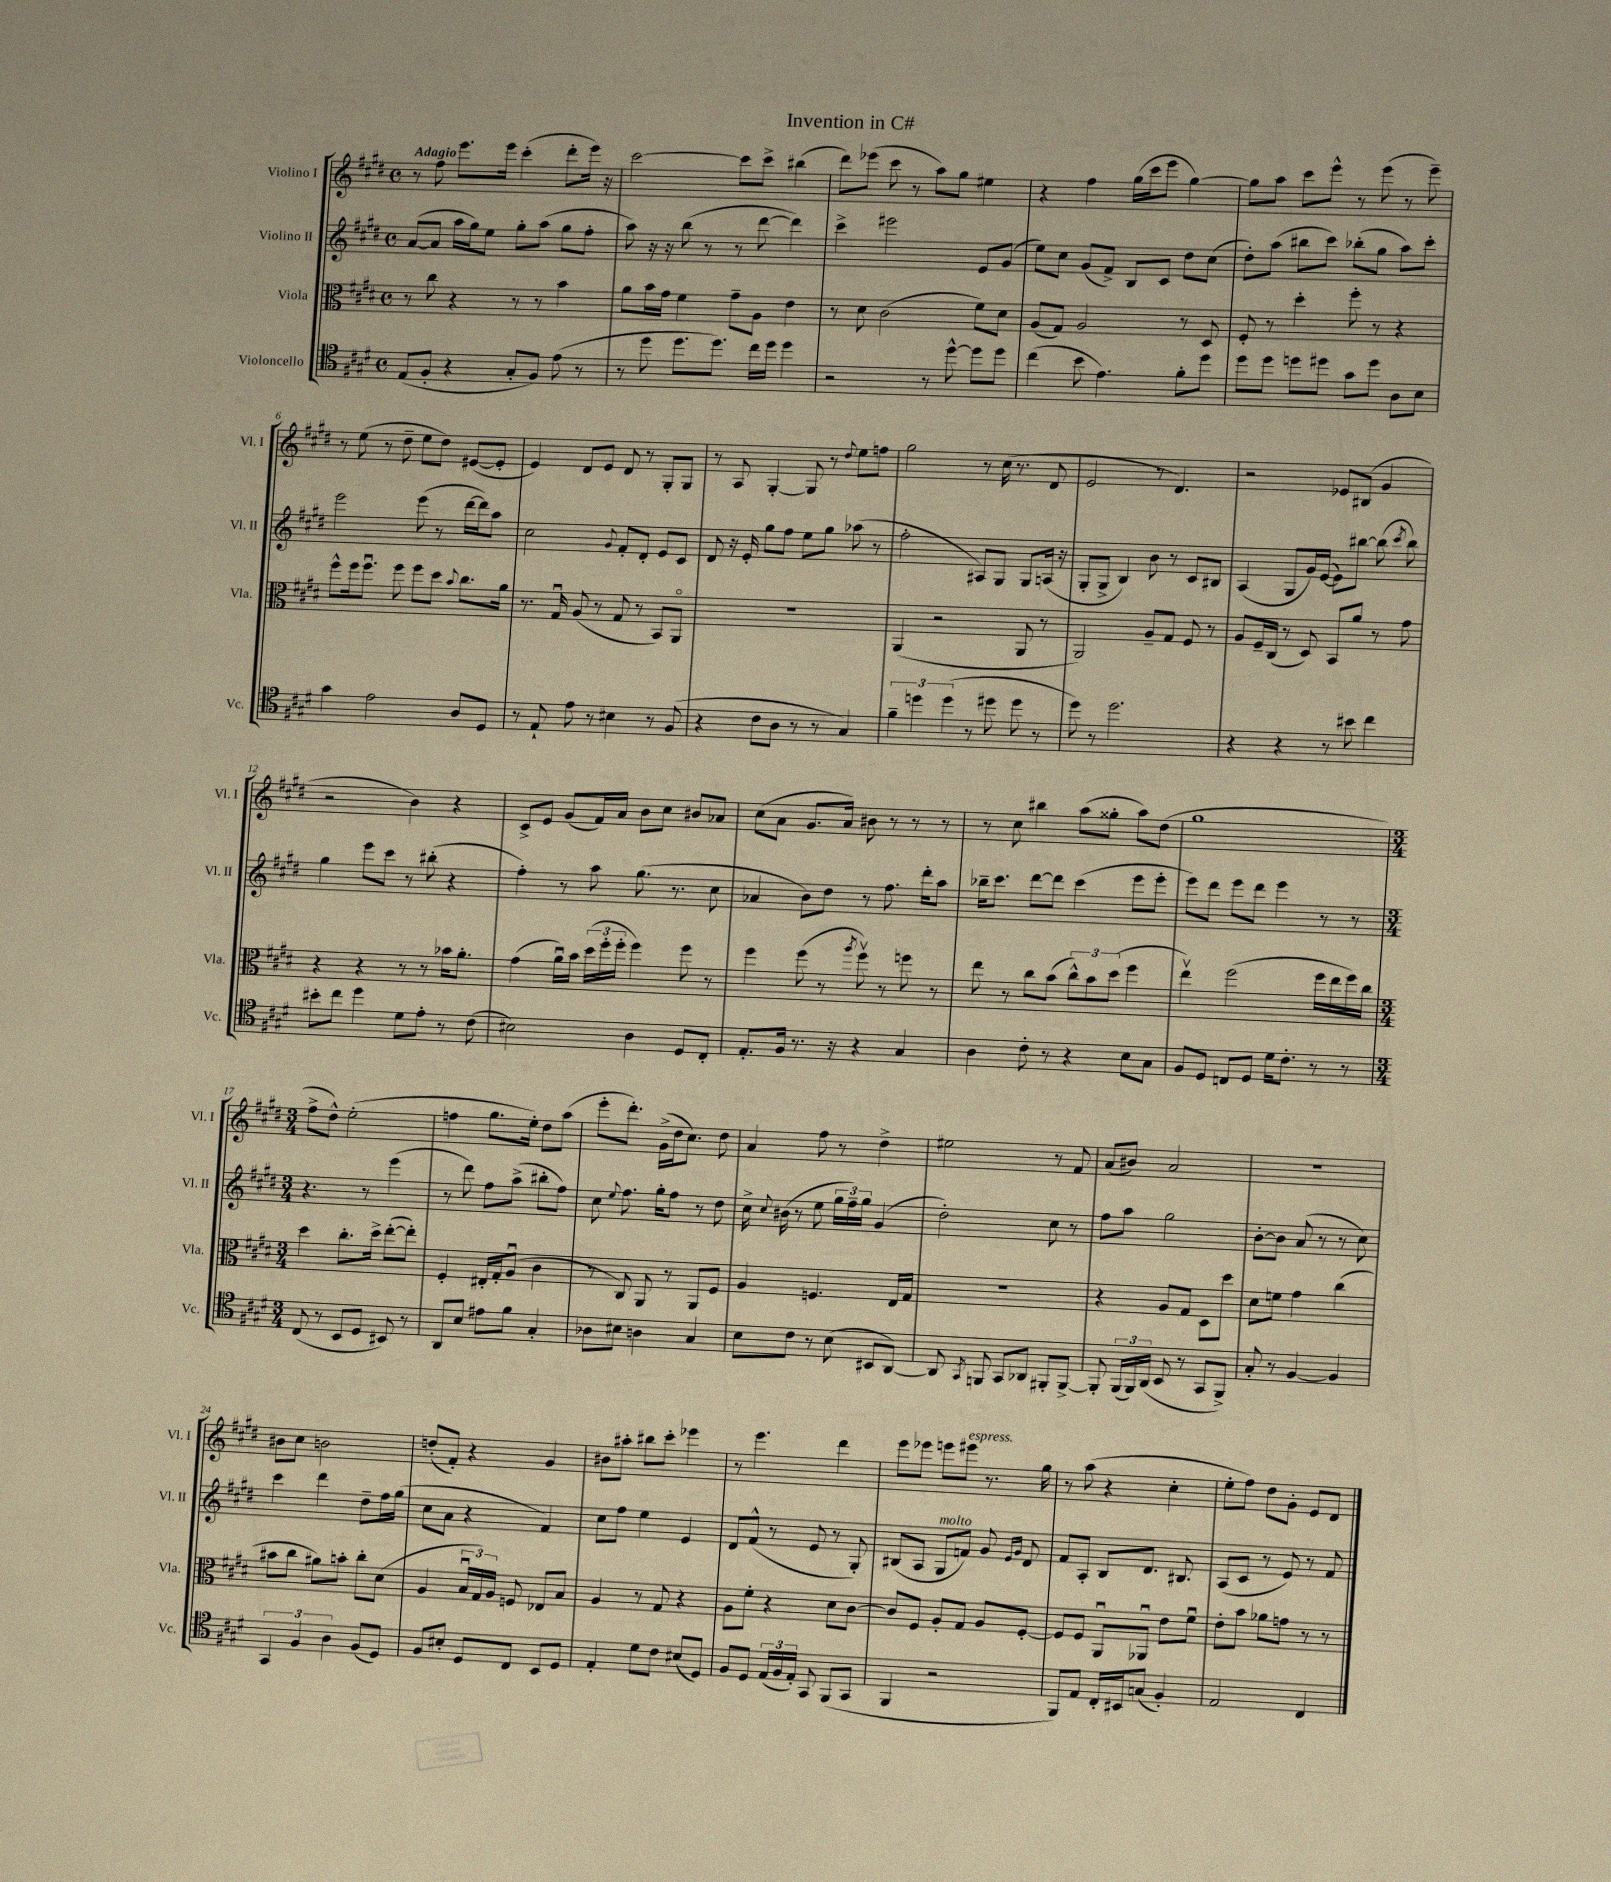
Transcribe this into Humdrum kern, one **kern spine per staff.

**kern	**kern	**kern	**kern
*part4	*part3	*part2	*part1
*staff4	*staff3	*staff2	*staff1
*I"Violoncello	*I"Viola	*I"Violino II	*I"Violino I
*I'Vc.	*I'Vla.	*I'Vl. II	*I'Vl. I
*clefC4	*clefC3	*clefG2	*clefG2
*k[f#c#g#d#]	*k[f#c#g#d#]	*k[f#c#g#d#]	*k[f#c#g#d#]
*M4/4	*M4/4	*M4/4	*M4/4
*met(c)	*met(c)	*met(c)	*met(c)
=1	=1	=1	=1
!	!	!	!LO:TX:a:B:t=Adagio
(8E/L	8r	([8a/L	8r
8F#'/J	8cc#\	8a/J]	8ff#\
4r	4r	16aa\LL	8.eee\L
.	.	16gg#\J)	.
.	.	8ee\J	.
.	.	.	16eee\Jk
8G#'/L	8r	8gg#'\L	(4ccc#'\
8F#/J)	8r	(8aa\J	.
(8e\	4b\	8gg#\L	8ddd#'\L
8r	.	8ff#'\J	16eee\Jk)
.	.	.	16r
=2	=2	=2	=2
8r	8a\L	8aa\)	[2ccc#\
8dd#\	16b\L	16r	.
.	16g#\JJ	16r	.
8.dd#\L	4f#\	(8bb\	.
.	.	8r	.
8.dd#\J)	.	.	.
.	8g#~\L	8r	8ccc#\L]
16cc#\LL	8A\J	[8ddd#\	8ccc#^\J
16dd#\JJ	.	.	.
4dd#\	4e\	4ddd#\])	(4bb#X\
=3	=3	=3	=3
2r	8r	4ccc#^\	8ddd#\L)
.	8d#\	.	(8eee-X\J
.	(2c#\	2eee#X\	8ccc#\
.	.	.	8r
8r	.	.	8aa\L)
[8dd#^^\	.	.	8gg#\J
8dd#\L]	8f#\L)	8e/L	4ee#X\
8dd#\J	8d#\J	(8g#/J	.
=4	=4	=4	=4
(4cc#\	(8A/L	8ee\L)	4r
.	8G#/J)	8cc#\J	.
8b\	2A/	(8g#/L	4ff#\
4.e\)	.	8f#^/J)	.
.	.	8B/L	(16gg#\LL
.	.	.	16ccc#\J
.	.	8c#/J	8eee\J
8f#'\L	8r	8dd#\L	[4gg#\)
8dd#\J	8D#/	(8cc#\J	.
=5	=5	=5	=5
8dd#\L	8F#'/	8dd#'\L)	8gg#\L]
8dd#\J	8r	(8aa\J	8aa\J
8ddn\L	4dd#'\	8bb#X\L	8ccc#\L
8dd#X\J	.	8ccc#\J)	8eee^^\J
8g#\L	8ff#'\	(8bb-X'\L	8r
8dd#\J	8r	8gg#\J	(8eee\
8A\L	4r	8aa\L)	8r
8B\J	.	8ccc#'\J	8eee~\)
!!LO:LB:g=z
=6	=6	=6	=6
4g#\	8ff#^^\L	2eee\	8r
.	16ff#\k	.	(8ee\
.	8.ff#u\J	.	.
2e\	.	.	8r
.	8ff#\	.	8dd#~\
.	8ff#\L	(8eee\	8ee\L
.	8dd#\J	8r	8dd#\J)
.	8qqb/	.	.
8A/L	8.cc#\L	[16ddd#\LL	([8e#X/L
.	.	16ddd#\J])	.
8D#/J	.	8aa\J	8e#'/J]
.	16a\Jk	.	.
=7	=7	=7	=7
8r	8.r	2cc#\	4e/)
8E`/	.	.	.
.	16G#u/	.	.
8e\	(8A/	.	8d#/L
8r	8r	.	8e/J
.	.	8qqg#/	.
4B#X\	8G#/	8f#'/L	8d#/
.	8r	8d#'/J	8r
8r	8BB/L)	8e/L	8G#'/L
(8F#/	8AA/J	8c#/J	8G#/J
=8	=8	=8	=8
4r	1r	8d#/	8r
.	.	16r	8A/
.	.	16e'/	.
8c#\L	.	8gg#\L	[4G#'/
8A\J	.	8ff#\J	.
8r	.	8ee\L	8G#/]
8r	.	8gg#\J	8r
.	.	.	8qqdd#/
4G#/)	.	(8aa-X\	8ee\L
.	.	8r	8ffn\J
=9	=9	=9	=9
6f#~\	(4AA/	2ff#'\	2gg#\
6ddn\	.	.	.
.	2r	.	.
(6dd\	.	.	.
8r	.	8A#X/L)	8r
8dd#X\	.	8G#/J	(16cc#\
.	.	.	8.r
8dd#\	8AA/	8G#/L	.
8r	8r	(16An/Jk	8d#/
.	.	16r	.
=10	=10	=10	=10
8dd#\)	2AA/)	8G#'/L	2e/
8r	.	8G#^/J	.
2.dd#\	.	4B/)	.
.	8A~/L	8b\	8r
.	8G#/J	8r	4.d#/)
.	8F#/	8c#/L	.
.	8r	8B#X/J	.
=11	=11	=11	=11
4r	8A/L	(4A/	2r
.	16F#~/L	.	.
.	(16C#/JJ	.	.
4r	8r	8G#/L	.
.	8D#/)	16g#/L)	.
.	.	([16e/JJ	.
8r	8BB/L	8e\L])	8e-X/L
8b#X\	8a/J	[8bb#X\J	(8B#X/J
4cc#\	8r	(8bb#\]	4g#/
.	.	8qccc#/	.
.	8g#\	8bb#\)	.
!!LO:LB:g=z
=12	=12	=12	=12
8b#X'\L	4r	4gg#\	2r
8cc#\J	.	.	.
4dd#\	4r	8eee\L	.
.	.	8ccc#\J	.
8d#\L	8r	8r	4b\)
8e'\J	8r	(8bb#X'\	.
8r	16b-X\KL	4r	4r
.	8.a'\J	.	.
(8c#\	.	.	.
=13	=13	=13	=13
2B#X\)	(4g#\	4ff#'\)	8c#^/L
.	.	.	8e/J
.	16au\LL)	8r	(8g#/L
.	16b\JJ	.	.
.	(24dd#\LL	8aa\	16f#/L)
.	24ff#'\	.	.
.	.	.	16a/JJ
.	24ff#'\JJ	.	.
4A\	4ff#\)	(8.gg#\	8b\L
.	.	.	8cc#\J
.	.	8.r	.
8D#/L	8ff#\	.	8b#X/L
8C#'/J	8r	8cc#\	8a-X/J
=14	=14	=14	=14
8.E'/L	4ff#\	4a-X/	(8cc#\L
.	.	.	8a\J
16F#/Jk	.	.	.
8.r	(8ff#\	8b\L)	8.g#/L
.	8r	8dd#\J	.
16r	.	.	16a/Jk)
.	8qaa/	.	.
4r	8ff#v\)	8r	8b#X\
.	8r	8.ff#\	8r
4G#/	8ffn\	.	8r
.	.	16ddd#'\KL	.
.	8r	8aa\J	8r
=15	=15	=15	=15
4A\	8ee\	16bb-X~\KL	8r
.	.	8.ccc#\J	.
.	8r	.	8cc#\
8c#'\	8cc#\L	[8ddd#\L	4bb#X\
8r	(8b\J	8ddd#\J]	.
4r	12cc#^^\L)	(4ccc#\	(8aa\L
.	12b\	.	.
.	.	.	8gg##X'\J
.	(12dd#\J	.	.
8B\L	4ff#\	8eee\L	8aa\L)
8G#\J	.	8eee'\J	(8dd#\J
=16	=16	=16	=16
8F#/L	4eev\)	8eee\L)	1gg#
8D#/J	.	8ddd#\J	.
8Cn/L	(2ff#\	8eee\L	.
8D#/J	.	8ddd#\J	.
16d#\KL	.	4eee\	.
8.c#'\J	.	.	.
8r	16ff#\LL	8r	.
.	16ee\	.	.
8r	16ff#\)	8r	.
.	16cc#\JJ	.	.
!!LO:LB:g=z
=17	=17	=17	=17
*M3/4	*M3/4	*M3/4	*M3/4
(8C#/	4dd#\	4.r	8ff#^\L
8r	.	.	8dd#^^\J)
8BB/L	8.cc#'\L	.	(2ee'\
8D#/J	.	8r	.
.	16dd#^\Jk	.	.
8BB#X/)	([8ee'\L	(4eee\	.
8r	8ee'\J])	.	.
=18	=18	=18	=18
8AA/L	4F#'/	8r	4ffn\
8B/J	.	8ddd#\)	.
8e#X\L	16E#X'/LL	8ff#\L	8.gg#\L
.	16G#'/J	.	.
8f#\J	(8Au/J	(8aa^\J	.
.	.	.	16ee'\Jk)
4G#'/	4c#\	8bb#X'\L	8dd#\L
.	.	8ff#\J)	(8aa\J
=19	=19	=19	=19
8A-X\L	8r	8cc#\	8eee'\L
.	.	8qqee/	.
8B#X\J	8C#/)	8.ff#\	8.ddd#'\J)
4An\	8AA/	.	.
.	.	16gg#'\KL	(16g#^\LL
.	8r	8ff#\J	16dd#\J
.	.	.	8.cc#\J)
4G#/	8AA/L	8r	.
.	8F#/J	8dd#\	8dd#\
=20	=20	=20	=20
8B\L	4A/	16cc#^\	4a/
.	.	8qqcc#/	.
.	.	(16b#X\	.
8c#\J	.	8r	.
8r	4.Fn/	8ee\	8ff#\
(8B\	.	24gg#\LL	8r
.	.	24ff#~\)	.
.	.	24gg#\JJ	.
8BB#X/L	.	(4g#/	4dd#^\
[8AA/J)	16E/LL	.	.
.	16G#/JJ	.	.
=21	=21	=21	=21
8AA/]	2.r	2dd#'\)	2ee#X\
8qGG#/	.	.	.
8FFn/	.	.	.
8GG#/L	.	.	.
8AA-X/J	.	.	.
8FF#X'/L	.	8cc#\	8r
[8FF#^/J	.	8r	8f#/
=22	=22	=22	=22
8FF#'/]	4r	8ff#\L	(8a/L
(24FF#/LL	.	8aa\J	8b#X/J)
24FF#/)	.	.	.
(24AA/JJ	.	.	.
8BB/	8A/L	2gg#\	2a/
8r	8G#/J	.	.
8GG#/L	8D#\L	.	.
8FF#^/J)	8dd#\J	.	.
=23	=23	=23	=23
8G#'/	8d#\L	[8b'\L	2.r
8r	8fn\J	8b\J]	.
[4F#/	4g#\	(8a/	.
.	.	8r	.
4F#/]	(4cc#\	8r	.
.	.	8cc#\)	.
!!LO:LB:g=z
=24	=24	=24	=24
6GG#/	8b#X\L	4ccc#\	8b#X\L
.	8cc#\J	.	8cc#\J
6F#/	.	.	.
.	8a#X\L)	4ddd#\	2bn\
6A\	.	.	.
.	8bn'\J	.	.
(8F#/L	8cc#'\L	8dd#~\L	.
8D#/J)	(8d#\J	16ff#\L	.
.	.	(16gg#\JJ	.
=25	=25	=25	=25
8F#/L	4A/	8cc#\L	(8ddn'/L
8B#X'/J	.	8a\J	8f#'/J)
8D#/L	24Bu/LL	4r	4r
.	24G#/)	.	.
.	24A/JJ	.	.
8C#/J	8Fn/	.	.
8BB/L	8E-X/L	4f#/)	4g#/
8D#/J	8B/J	.	.
=26	=26	=26	=26
4E'/	4A/	8cc#\L	8b#X\L
.	.	8ff#\J	8aa#X'\J
8d#\L	8r	4ee\	8bb#X\L
8c#\J	8G#/	.	8ccc#'\J
(8B#X/L	4r	4e/	4eee-X\
8D#/J)	.	.	.
=27	=27	=27	=27
8F#/L	8A\L	8d#/L	8r
8D#/J	8f#'\J	(8f#^^/J	4.eee\
(24E/LL	4r	8r	.
24F#/	.	.	.
24E'/JJ)	.	.	.
8GG#/	.	8e/	.
(8FF#/L	8d#\L	8r	4ddd#\
8GG#/J	[8c#\J	8G#'/)	.
=28	=28	=28	=28
4FF#/	8c#/L]	(8B#X/L	8eee\L
.	8F#/J	8A/J	8eee-X\J
!	!	!LO:TX:a:i:t=molto	!
2r	8A'/L	8G#/L	8eeen\L
!	!	!	!LO:TX:a:i:t=espress.
.	8G#/J	8fn/J)	8eee#X\J
.	8A/L	8g#/	8.r
.	.	16qqe/LL	.
.	.	16qqg#/JJ	.
.	[8F#'/J	8d#/	.
.	.	.	16gg#\
=29	=29	=29	=29
8FF#/L)	8F#/L]	8f#/L	8r
8E/J	8F#/J	8A'/J	(8aa\
16C#'/LL	8AAu/L	8B/L	4r
16BB#X/J	.	.	.
(8Gn/J	8AA-Xu/J	8.d#/J	.
4F#'/)	8e\L	.	4cc#'\
.	.	8.B#X/	.
.	8f#u\J	.	.
=30	=30	=30	=30
2E/	8e'\L	(8A/L	8ee'\L
.	8b\J	8c#/J	8ff#\J)
.	8a-X\L	8r	8dd#\L
.	8gn\J	8e/)	8g#'\J
4C#/	8r	8r	8e/L
.	8r	8f#/	8d#/J
==	==	==	==
*-	*-	*-	*-
